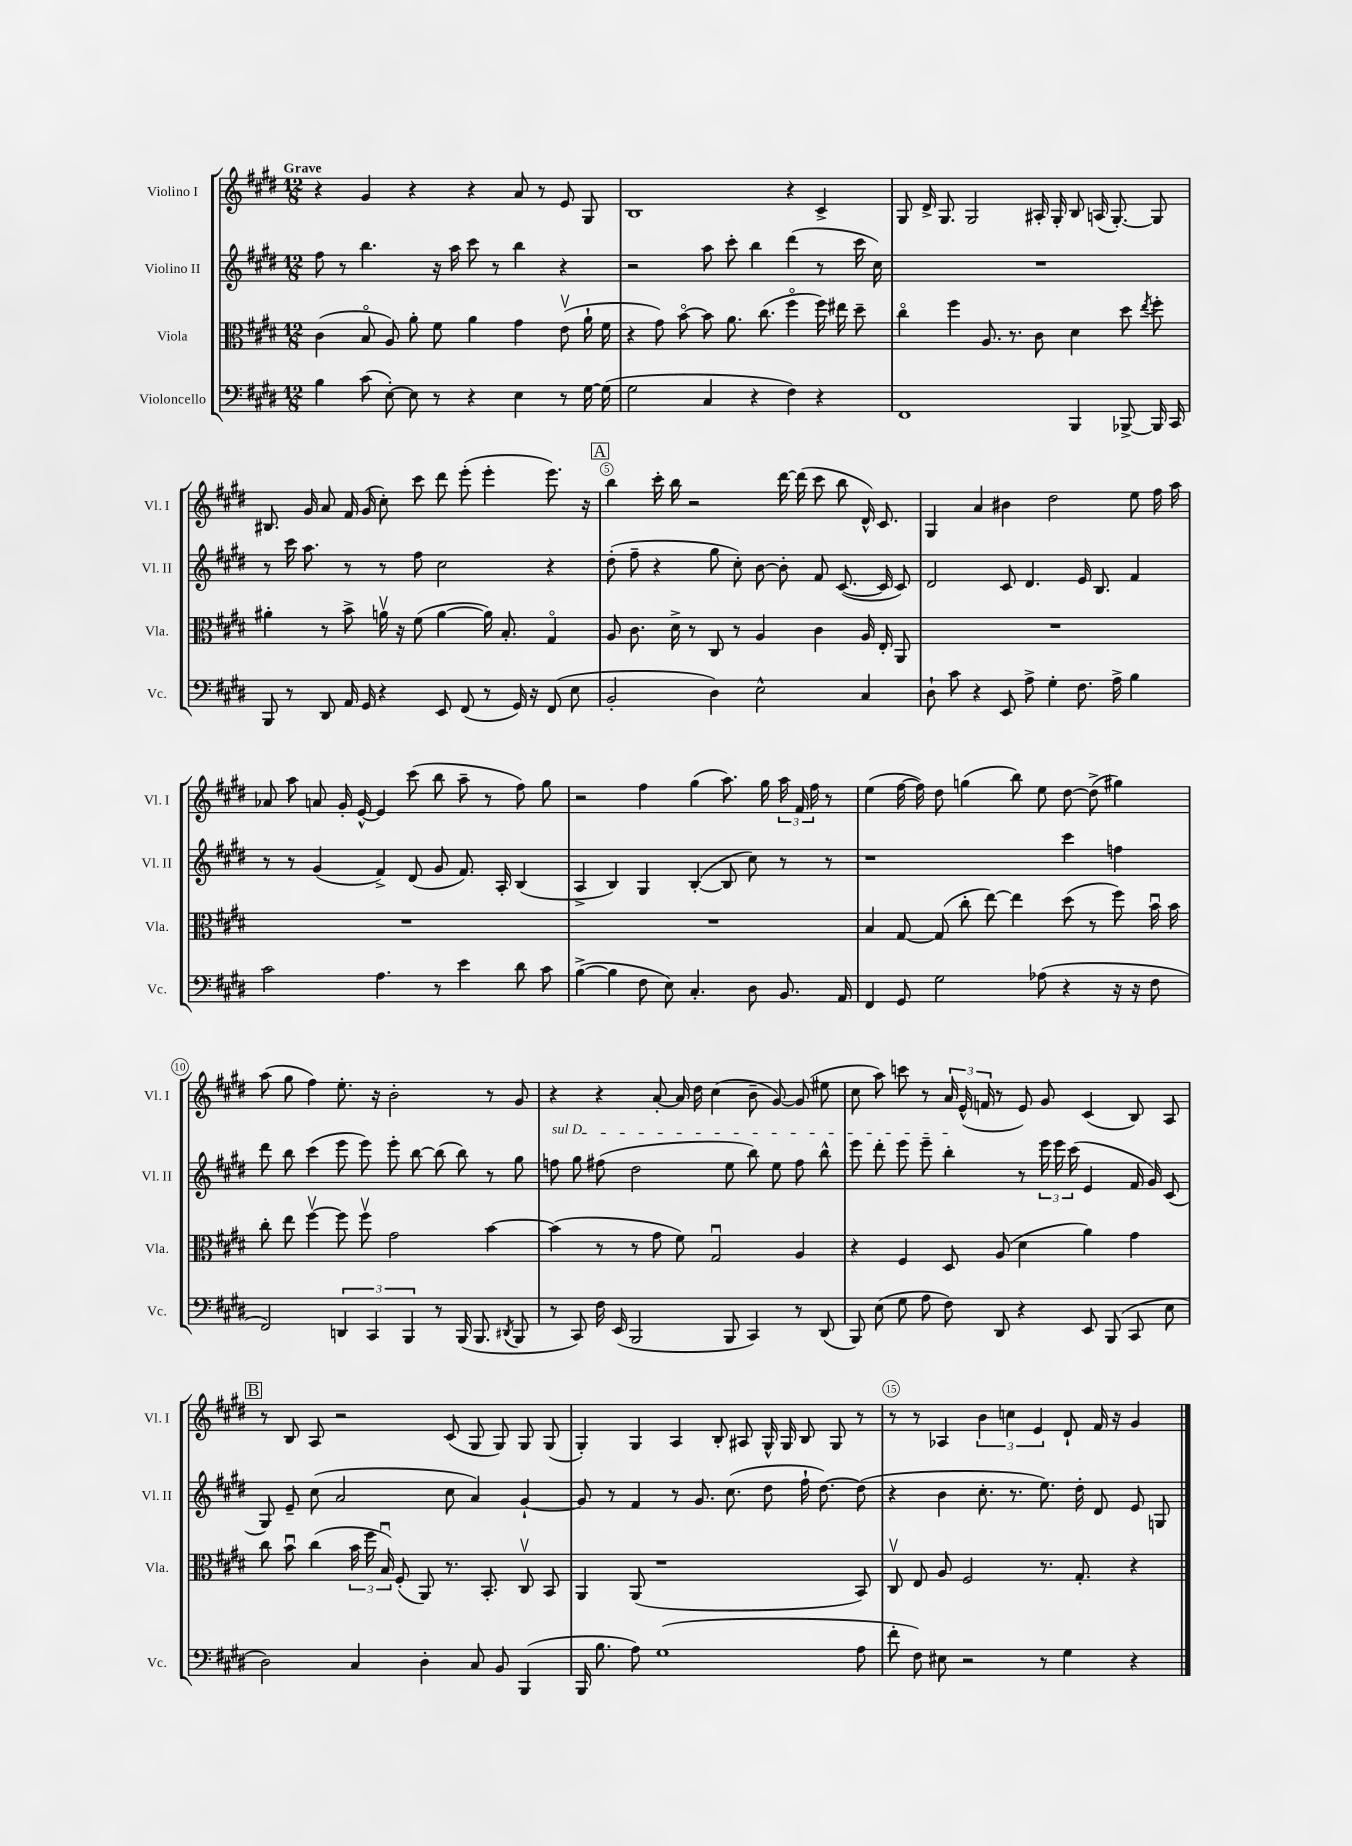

**kern	**kern	**kern	**kern
*staff4	*staff3	*staff2	*staff1
*clefF4	*clefC3	*clefG2	*clefG2
*k[f#c#g#d#]	*k[f#c#g#d#]	*k[f#c#g#d#]	*k[f#c#g#d#]
*M12/8	*M12/8	*M12/8	*M12/8
4B	(4c#	8ff#	4r
.	.	8r	.
(8c#	8Bo	4.bb	4g#
[8E')	8A)	.	.
8E]	8a'	.	4r
8r	8f#	16r	.
.	.	16aa	.
4r	4a	8ccc#	4r
.	.	8r	.
4E	4g#	4bb	8a
.	.	.	8r
8r	(8ev	4r	8e
[16G#	16a`	.	8G#
(16G#]	16f#	.	.
=	=	=	=
2G#	4r	2r	1B
.	8g#)	.	.
.	[8bo	.	.
4C#	8b]	8aa	.
.	8.a	8ccc#'	.
4r	.	4bb	.
.	(8.cc#	.	.
4F#)	4ff#o	(4ddd#	4r
4r	16ff#)	8r	4c#^
.	16ee#	.	.
.	8dd#~	16ccc#	.
.	.	16cc#)	.
=	=	=	=
1FF#	4cc#o	1.r	8G#
.	.	.	16d#^
.	.	.	8.G#
.	4ff#	.	.
.	.	.	2G#
.	8.A	.	.
.	8.r	.	.
.	8c#	.	16A#'
.	.	.	16G#'
4BBB	4d#	.	8B
.	.	.	(16A
.	.	.	[8.G#')
[8BBB-^	8dd#	.	.
.	8qee	.	.
16BBB-]	8ff#'	.	8G#]
16CC#	.	.	.
=	=	=	=
8BBB	4a#'	8r	8.B#
8r	.	16ccc#	.
.	.	8.aa	16g#
8DD#	8r	.	8a
16AA	8b^	8r	16f#
16GG#	.	.	(16g#
4r	16av	8r	8cc#')
.	16r	.	.
.	(8f#	8ff#	8ccc#
8EE	[4a	2cc#	8ddd#
(8FF#	.	.	(8eee'
8r	16a])	.	4eee'
.	8.B'	.	.
16GG#)	.	.	.
16r	.	.	.
(8FF#	4G#o	4r	8.eee)
8E	.	.	.
.	.	.	16r
=	=	=	=
2BB'	8A	(8dd#'	4bb
.	8.c#	8ff#~	.
.	.	4r	16ccc#'
.	16d#^	.	16bb
.	8r	.	2r
4D#)	8C#	8gg#	.
.	8r	8cc#')	.
2E^^	4A	[8b	.
.	.	8b']	[16ddd#
.	.	.	(16ddd#]
.	4c#	8f#	8ccc#
.	.	([8.c#	8bb
4C#	16A	.	16d#^^)
.	16E'	16c#]	8.c#
.	8AA	8c#)	.
=	=	=	=
8D#`	1.r	2d#	4G#
8c#	.	.	.
4r	.	.	4a
8EE	.	8c#	4b#
8A^	.	4.d#	.
4G#'	.	.	2dd#
8.F#	.	16e	.
.	.	8.B	.
16A^	.	.	.
4B	.	4f#	8ee
.	.	.	16ff#
.	.	.	16aa
=	=	=	=
2c#	1.r	8r	8a-
.	.	8r	8aa
.	.	(4g#	8a
.	.	.	16g#'
.	.	.	[16e^^
4.A	.	4f#^)	4e]
.	.	(8d#	(8ccc#
8r	.	8g#	8bb
4e	.	8.f#)	8aa~
.	.	.	8r
.	.	16A'	.
8d#	.	(4B	8ff#)
8c#	.	.	8gg#
=	=	=	=
([4B^	1.r	4A^	2r
4B]	.	4B)	.
8F#	.	4G#	4ff#
8E)	.	.	.
4.C#'	.	([4B'	(4gg#
.	.	8B]	8.aa)
8D#	.	8cc#)	.
.	.	.	16gg#
8.BB	.	8r	24aa
.	.	.	24f#
.	.	.	24ff#
.	.	8r	8r
16AA	.	.	.
=	=	=	=
4FF#	4B	1r	(4ee
8GG#	[8G#	.	[16ff#
.	.	.	16ff#])
2G#	(8G#]	.	8dd#
.	8cc#'	.	(4gg
.	[8ee)	.	.
.	4ee]	.	8bb)
(8A-	.	.	8ee
4r	(8dd#	4ccc#	[8dd#
.	8r	.	(8dd#^]
16r	8ff#)	4ff	4gg#)
16r	.	.	.
8F#	16bu	.	.
.	16b	.	.
=	=	=	=
2FF#)	8cc#'	8ddd#	(8aa
.	8ee	8bb	8gg#
.	[4ff#v	(4ccc#	4ff#)
6DD	8ff#]	8eee	8.ee'
.	8ff#v	8eee)	.
6CC#	.	.	.
.	.	.	16r
.	2g#	8eee'	2b'
6BBB	.	.	.
.	.	[8bb	.
8r	.	(8bb]	.
(16BBB	.	8bb)	.
8.BBB	.	.	.
.	[4b	8r	8r
8qDD#	.	.	.
8BBB	.	8gg#	8g#
=	=	=	=
8r	(4b]	8ff	4r
8CC#)	.	8gg#	.
16F#	8r	(8ff#	4r
(16EE	.	.	.
2BBB	8r	2dd#	.
.	8g#	.	[8a'
.	8f#)	.	16a]
.	.	.	16dd#
.	2G#u	.	(4cc#
8BBB	.	8ee	.
4CC#)	.	8bb)	8b~
.	.	8ee	[8g#)
8r	4A	8ff#	(8g#]
(8DD#	.	8bb^^	8ee#
=	=	=	=
8BBB)	4r	8eee	8cc#
(8E	.	8ddd#'	8aa)
8G#	4F#	8eee	8ccc
8A	.	8eee~	8r
8F#)	8D#	4bb'	24a
.	.	.	(24e^^
.	.	.	24f
8DD#	(8A	.	8r
4r	4d#	8r	8e)
.	.	24eee	8g#
.	.	24eee	.
.	.	(24ccc#	.
8EE	4a)	4e	(4c#
(8BBB	.	.	.
8CC#	4g#	16f#	8B)
.	.	16g#)	.
8E	.	(8c#	8A
=	=	=	=
2D#)	8cc#	8G#)	8r
.	8bu	8e~	8B
.	(4cc#	(8cc#	8A
.	.	2a	2r
4C#	24b	.	.
.	24ff#	.	.
.	24Bu)	.	.
.	(8F#'	.	.
4D#'	8AA)	.	.
.	8.r	8cc#	(8c#
8C#	.	4a)	8G#
.	8.BB'	.	.
8BB	.	.	8G#)
(4BBB	8C#v	[4g#`	8G#
.	8BB	.	(8G#
=	=	=	=
16BBB	4AA	8g#]	4G#')
8.B	.	.	.
.	.	8r	.
8A)	(8AA	4f#	4G#
(1G#	1r	.	.
.	.	8r	4A
.	.	8.g#	.
.	.	.	8B'
.	.	(8.cc#	.
.	.	.	8A#
.	.	8dd#	16G#^^
.	.	.	16G#
.	.	16ff#`	8B
.	.	[8.dd#)	.
.	.	.	8G#
8A	8BB)	(8dd#]	8r
=	=	=	=
8f#'	8C#v	4r	8r
8F#)	8E	.	8r
8E#	8A	4b	4A-
2r	2F#	.	.
.	.	8.cc#'	6b
.	.	.	6cc
.	.	8.r	.
.	.	.	6e
8r	8.r	8.ee)	.
4G#	.	.	8d#`
.	8.G#'	16dd#'	.
.	.	8d#	16f#
.	.	.	16r
4r	4r	8e	4g#
.	.	8G	.
==	==	==	==
*-	*-	*-	*-
